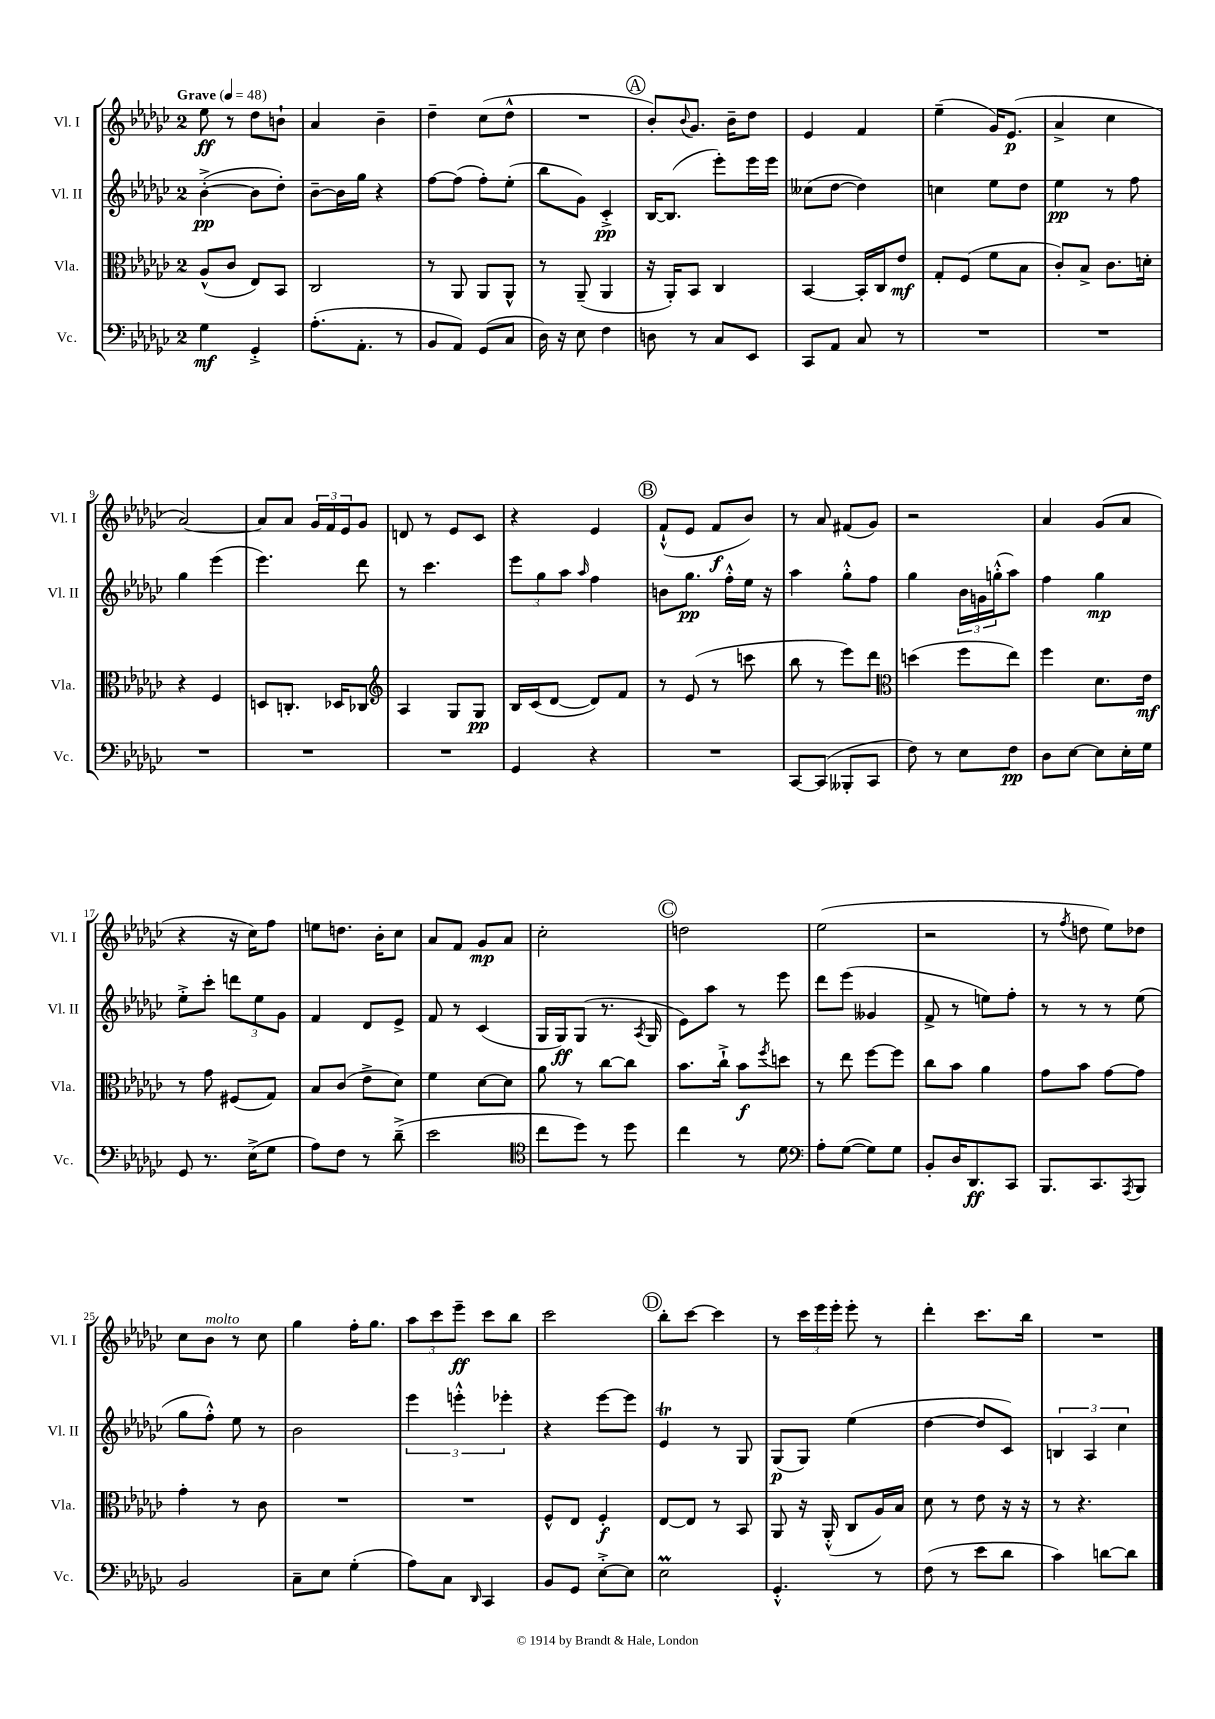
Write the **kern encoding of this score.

**kern	**kern	**kern	**kern
*staff4	*staff3	*staff2	*staff1
*clefF4	*clefC3	*clefG2	*clefG2
*k[b-e-a-d-g-c-]	*k[b-e-a-d-g-c-]	*k[b-e-a-d-g-c-]	*k[b-e-a-d-g-c-]
*M2/4	*M2/4	*M2/4	*M2/4
*MM48	*MM48	*MM48	*MM48
4G-\	(8A-^^/L	([4b-'^\	8ee-\
.	8c-/J	.	8r
4GG-'^/	8E-/L)	8b-\]L	8dd-\L
.	8BB-/J	8dd-'\J)	8b`\J
=	=	=	=
(8.A-'\L	2C-/	[8b-~\L	4a-/
.	.	16b-\]L	.
8.AA-'\J	.	16gg-\JJ	.
.	.	4r	4b-~\
8r	.	.	.
=	=	=	=
8BB-/L	8r	[8ff\L	4dd-~\
8AA-/J)	8AA-/	(8ff\]J	.
(8GG-/L	8AA-/L	8ff'\L)	(8cc-\L
8C-/J	8AA-^^/J	(8ee-'\J	8dd-^^\J
=	=	=	=
16D-\)	8r	8bb-\L	2r
16r	.	.	.
8E-\	(8AA-~/	8g-\J)	.
4F\	4AA-/	4c-'^/	.
=	=	=	=
8D\	16r	[16B-/LK	8b-'/L)
.	16AA-'/LK)	(8.B-/]J	.
.	.	.	8qqb-/
8r	8BB-/J	.	8.g-/J
8C-/L	4C-/	8eee-'\L)	.
.	.	.	16b-~\LK
8EE-/J	.	16eee-\L	8dd-\J
.	.	16eee-\JJ	.
=	=	=	=
8CC-/L	[4BB-/	(8cc--\L	4e-/
8AA-/J	.	[8dd-\J	.
8C-/	16BB-'/]LL	4dd-\])	4f/
.	16C-/J	.	.
8r	8e-/J	.	.
=	=	=	=
2r	8G-'/L	4cc\	(4ee-~\
.	(8F/J	.	.
.	8f\L	8ee-\L	16g-/LK)
.	.	.	(8.e-/J
.	8B-\J	8dd-\J	.
=	=	=	=
2r	8c-'/L)	4ee-\	4a-^/
.	8B-^/J	.	.
.	8.c-\L	8r	4cc-\
.	.	8ff\	.
.	16d'\Jk	.	.
=	=	=	=
2r	4r	4gg-\	[2a-/)
.	4F/	(4eee-\	.
=	=	=	=
2r	8D/L	4.eee-\)	8a-/]L
.	8.C'/J	.	8a-/J
.	.	.	24g-/LL
.	.	.	24f/
.	16D-/LK	.	.
.	.	.	24e-/J
.	8C-/J	8ddd-\	8g-/J
=	=	=	=
*	*clefG2	*	*
2r	4A-/	8r	8d/
.	.	4.ccc-\	8r
.	8G-/L	.	8e-/L
.	8G-/J	.	8c-/J
=	=	=	=
4GG-/	16B-/LL	12eee-\L	4r
.	(16c-/J	.	.
.	.	12gg-\	.
.	[8d-/J	.	.
.	.	12aa-\J	.
.	.	16qqaa-/	.
4r	8d-/]L)	4ff\	4e-/
.	8f/J	.	.
=	=	=	=
2r	8r	8b\L	(8f`^^/L
.	(8e-/	8.gg-\J	8e-/J
.	8r	.	8f/L
.	.	16ff'^^\LL	.
.	8ccc\	16ee-\JJ	8b-/J)
.	.	16r	.
=	=	=	=
[8CC-/L	8bb-\	4aa-\	8r
(8CC-/]J	8r	.	8a-/
8BBB--'/L	8eee-\L)	8gg-'^^\L	(8f#/L
8CC-/J	8ddd-\J	8ff\J	8g-/J)
=	=	=	=
*	*clefC3	*	*
8F\)	(4dd\	4gg-\	2r
8r	.	.	.
8E-\L	8ff\L	24b-\LL	.
.	.	24g\	.
.	.	(24gg'^^\J	.
8F\J	8ee-\J)	8aa-\J)	.
=	=	=	=
8D-\L	4ff\	4ff\	4a-/
[8E-\J	.	.	.
8E-\]L	8.d-\L	4gg-\	(8g-/L
16E-'\L	.	.	8a-/J
16G-\JJ	16e-\Jk	.	.
=	=	=	=
8GG-/	8r	8ee-'^\L	4r
8.r	8g-\	8ccc-'\J	.
.	(8F#/L	12ddd\L	16r
(16E-^\LK	.	.	16cc-\LK)
.	.	12ee-\	.
8G-\J	8G-/J)	.	8ff\J
.	.	12g-\J	.
=	=	=	=
8A-\L)	8B-/L	4f/	8ee\L
8F\J	(8c-/J	.	8.dd\J
8r	8e-^\L	8d-/L	.
.	.	.	16b-'\LK
(8d-~^\	8d-\J)	8e-^/J	8cc-\J
=	=	=	=
2e-\	4f\	8f/	8a-/L
.	.	8r	8f/J
.	[8d-\L	(4c-/	8g-/L
.	8d-\]J	.	8a-/J
=	=	=	=
*clefC4	*	*	*
8cc-\L	8a-\	16G-/LL	2cc-'\
.	.	16G-/J)	.
8dd-\J)	8r	(8G-/J	.
8r	[8cc-\L	8.r	.
8dd-\	8cc-\]J	.	.
.	.	8qA-/	.
.	.	16G-/	.
=	=	=	=
4cc-\	8.b-\L	8e-\L)	2dd\
.	.	8aa-\J	.
.	16cc-`^\Jk	.	.
8r	8b-\L	8r	.
.	8qff/	.	.
8d-\	8dd\J	8eee-\	.
=	=	=	=
*clefF4	*	*	*
8A-'\L	8r	8ddd-\L	(2ee-\
([8G-\J	8ee-\	(8eee-\J	.
8G-\]L)	[8ff\L	4g--/	.
8G-\J	8ff\]J	.	.
=	=	=	=
8BB-'/L	8cc-\L	8f^/	2r
16D-/K	8b-\J	8r	.
8.DD-/	.	.	.
.	4a-\	8ee\L)	.
8CC-/J	.	8ff'\J	.
=	=	=	=
8.BBB-/L	8g-\L	8r	8r
.	.	.	8qff/
.	8b-\J	8r	8dd\
8.CC-/	.	.	.
.	[8g-\L	8r	8ee-\L)
8qAAA-/	.	.	.
8BBB-/J	8g-\]J	(8ee-\	8dd-\J
=	=	=	=
2BB-/	4g-'\	8gg-\L	8cc-\L
.	.	8ff'^^\J)	8b-\J
.	8r	8ee-\	8r
.	8c-\	8r	8cc-\
=	=	=	=
8C-~\L	2r	2b-\	4gg-\
8E-\J	.	.	.
(4G-'\	.	.	16ff'\LK
.	.	.	8.gg-\J
=	=	=	=
8A-\L)	2r	6eee-\	12aa-\L
.	.	.	12ccc-\
8C-\J	.	.	.
.	.	6eee'^^\	12eee-~\J
16qqDD-/	.	.	.
4CC-/	.	.	8ccc-\L
.	.	6eee-'\	.
.	.	.	8bb-\J
=	=	=	=
8BB-/L	8F^^/L	4r	2ccc-\
8GG-/J	8E-/J	.	.
[8E-'^\L	4F'/	[8eee-\L	.
8E-\]J	.	8eee-\]J	.
=	=	=	=
2E-\	[8E-/L	4e-/	8bb-'\L
.	8E-/]J	.	[8ccc-\J
.	8r	8r	4ccc-\]
.	8BB-/	8G-/	.
=	=	=	=
4.GG-'^^/	8AA-/	(8G-/L	8r
.	16r	8G-/J)	24ccc-\LL
.	.	.	24eee-\
.	(16AA-'^^/	.	.
.	.	.	24eee-'\JJ
.	8C-/L	(4ee-\	8eee-'\
8r	16A-/L)	.	8r
.	16B-/JJ	.	.
=	=	=	=
(8F\	8d-\	[4dd-\	4ddd-'\
8r	8r	.	.
8e-\L	8e-\	8dd-/]L	8.ccc-\L
8d-\J	16r	8c-/J)	.
.	16r	.	16bb-\Jk
=	=	=	=
4c-\)	8r	6B/	2r
.	4.r	.	.
.	.	6A-/	.
[8d\L	.	.	.
.	.	6cc-\	.
8d\]J	.	.	.
==	==	==	==
*-	*-	*-	*-
